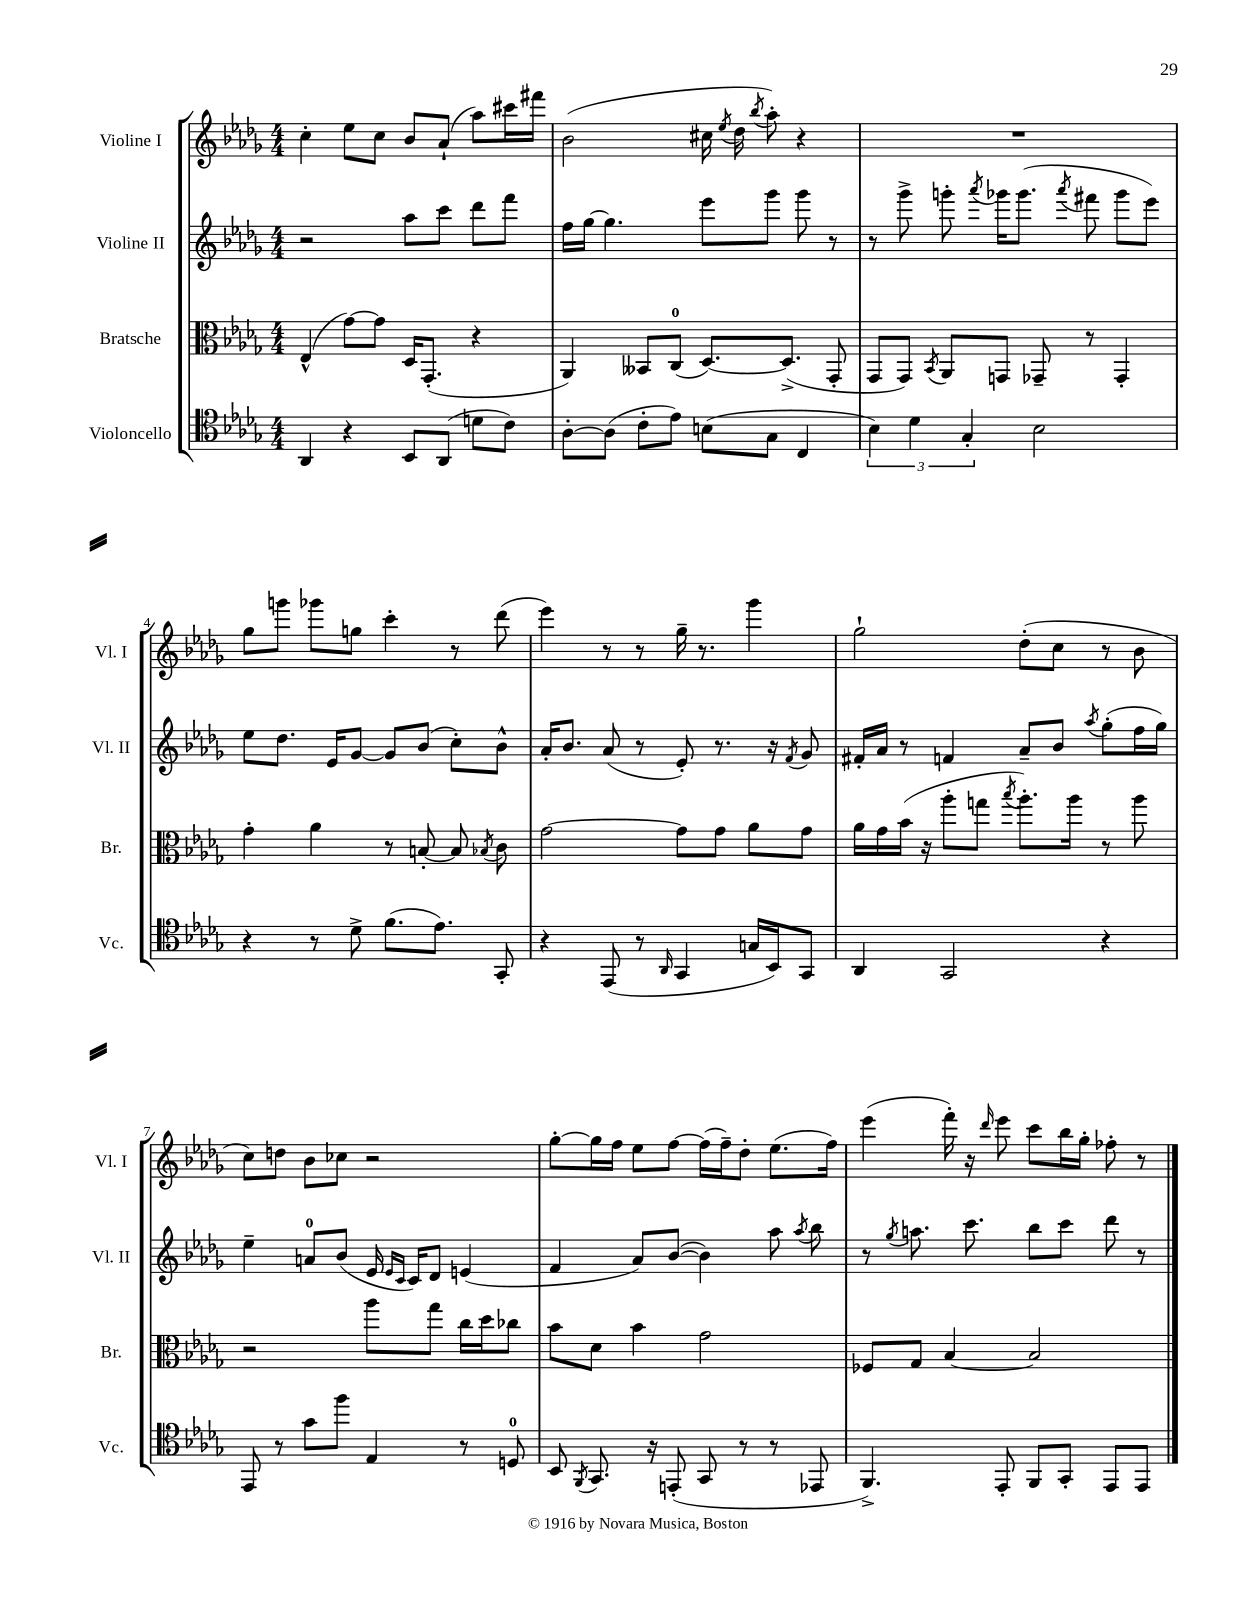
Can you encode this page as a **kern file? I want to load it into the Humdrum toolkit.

**kern	**kern	**kern	**kern
*staff4	*staff3	*staff2	*staff1
*clefC4	*clefC3	*clefG2	*clefG2
*k[b-e-a-d-g-]	*k[b-e-a-d-g-]	*k[b-e-a-d-g-]	*k[b-e-a-d-g-]
*M4/4	*M4/4	*M4/4	*M4/4
4AA-	(4E-^^	2r	4cc'
4r	[8g-)	.	8ee-
.	8g-]	.	8cc
8BB-	16D-	8aa-	8b-
.	(8.GG-'	.	.
(8AA-	.	8ccc	(8a-`
8d	4r	8ddd-	8aa-)
8c)	.	8fff	16ccc#
.	.	.	16fff#
=	=	=	=
[8A-'	4AA-)	16ff	(2b-
.	.	[16gg-	.
(8A-]	.	4.gg-]	.
8c'	8BB--	.	.
8e-)	(8C	.	.
(8B	[8.D-)	8eee-	16cc#
.	.	.	8qee-
.	.	.	16dd-
.	.	.	8qbb-
8G-	.	8ggg-	8aa-')
.	(8.D-^]	.	.
4C	.	8ggg-	4r
.	8GG-'	8r	.
=	=	=	=
6B-)	8GG-	8r	1r
.	8GG-)	8ggg-^	.
6d-	.	.	.
.	8qBB-	.	.
.	8AA-	8ggg'	.
6G-'	.	.	.
.	.	8qaaa-	.
.	8GG	16ggg-	.
.	.	(8.ggg-	.
2B-	8GG-~	.	.
.	.	8qaaa-	.
.	8r	8fff#	.
.	4GG-'	8ggg-	.
.	.	8eee-)	.
=	=	=	=
4r	4g-'	8ee-	8gg-
.	.	8.dd-	8ggg
8r	4a-	.	8ggg-
.	.	16e-	.
8d-^	.	[8g-	8gg
(8.f	8r	8g-]	4ccc'
.	[8B'	(8b-	.
8.e-)	.	.	.
.	8B]	8cc')	8r
.	8qB-	.	.
8GG-'	8c	8b-^^	(8ddd-
=	=	=	=
4r	[2g-	16a-'	4eee-)
.	.	8.b-	.
(8EE-	.	(8a-	8r
8r	.	8r	8r
16qqAA-	.	.	.
4GG-	8g-]	8e-')	16gg-~
.	.	.	8.r
.	8g-	8.r	.
16G	8a-	.	4ggg-
16BB-)	.	16r	.
.	.	8qf	.
8GG-	8g-	8g-	.
=	=	=	=
4AA-	16a-	16f#'	2gg-`
.	16g-	16a-	.
.	(16b-	8r	.
.	16r	.	.
2GG-	8aa-'	4f	.
.	8gg	.	.
.	8qbb-	.	.
.	8.aa-')	8a-~	(8dd-'
.	.	8b-	8cc
.	16aa-	.	.
.	.	8qaa-	.
4r	8r	(8gg-'	8r
.	8aa-	16ff	8b-
.	.	16gg-)	.
=	=	=	=
8EE-	2r	4ee-~	8cc)
8r	.	.	8dd
8g-	.	8a	8b-
8ff	.	(8b-	8cc-
4E-	8aa-	16e-	2r
.	.	16qqe-	.
.	.	16qqc	.
.	.	16c)	.
.	8gg-	8d-	.
8r	16cc	(4e	.
.	16dd-	.	.
8D	8cc-	.	.
=	=	=	=
8BB-	8b-	4f	[8gg-'
8qFF	.	.	.
8.GG-	8d-	.	16gg-]
.	.	.	16ff
.	4b-	8a-)	8ee-
16r	.	.	.
(8EE'	.	([8b-	[8ff
8GG-	2g-	4b-])	(16ff]
.	.	.	16ff~)
8r	.	.	8dd-'
8r	.	8aa-	(8.ee-
.	.	8qaa-	.
8EE-	.	8bb-	.
.	.	.	16ff)
=	=	=	=
4.FF^)	8F-	8r	(4eee-
.	.	8qgg-	.
.	8G-	8.aa	.
.	[4B-	.	16fff')
.	.	8.ccc	16r
.	.	.	16qqddd-
8EE-'	.	.	8eee-
8FF	2B-]	8bb-	8ccc
8GG-'	.	8ccc	16bb-
.	.	.	16gg-'
8EE-	.	8ddd-	8ff-'
8EE-	.	8r	8r
==	==	==	==
*-	*-	*-	*-
